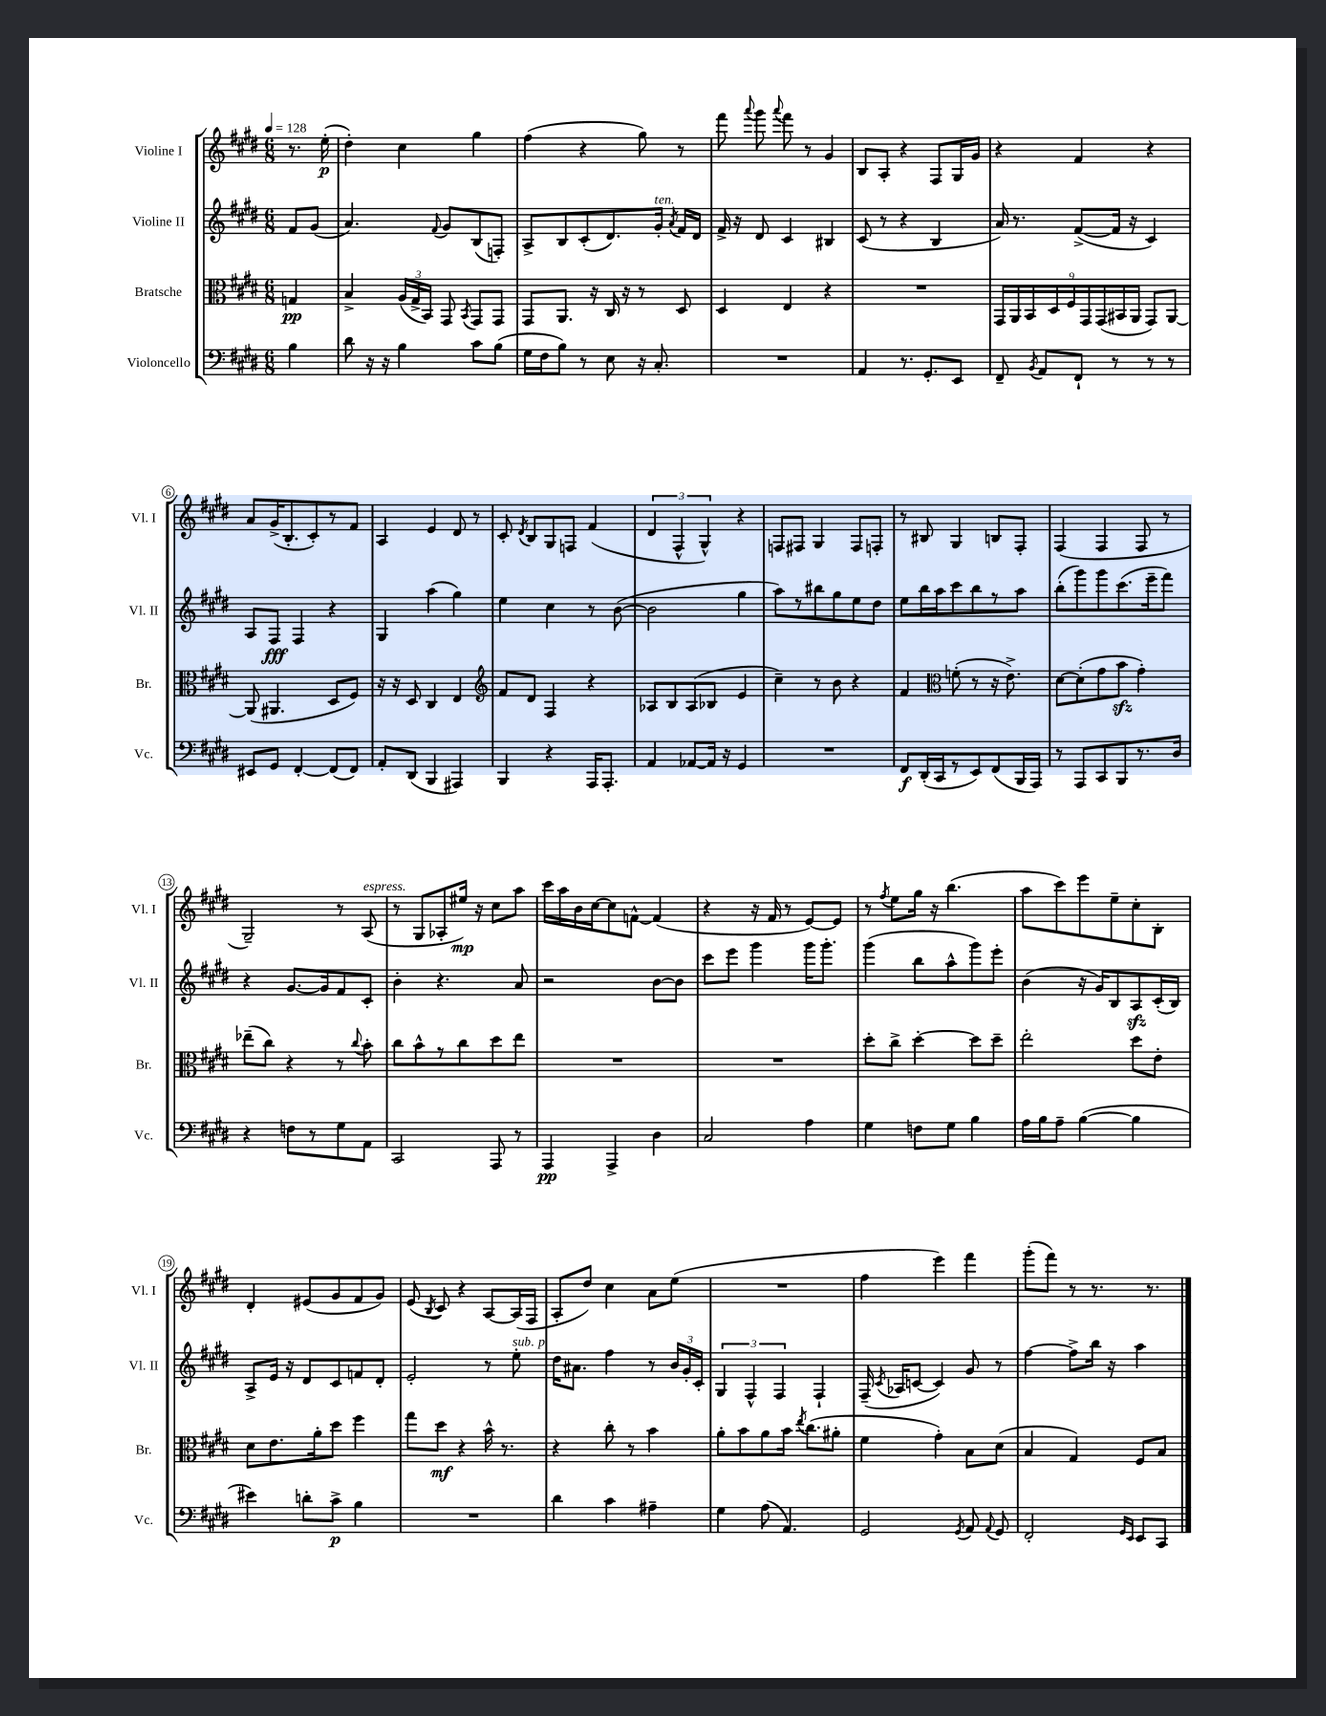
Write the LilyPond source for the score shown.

<<
\new StaffGroup <<
\new Staff = "s0" \with { instrumentName = "Violine I" shortInstrumentName = "Vl. I" } {
    \clef treble \key e \major \numericTimeSignature \time 6/8 \partial 4 \tempo 4 = 128
    \autoBeamOff r8. e''16-.\p( |
    dis''4-.) cis''4 gis''4 |
    fis''4( r4 gis''8) r8 |
    fis'''8 \appoggiatura { a'''8 } gis'''8 \appoggiatura { a'''8 } fis'''8 r8 gis'4 |
    b8[ a8]-. r4 fis8[ gis16 gis'16] |
    r4 fis'4 r4 |
    a'8[ gis'16->( b8.-. cis'8-.) r8 fis'8] |
    a4 e'4 dis'8 r8 |
    cis'8-. \acciaccatura { dis'8 } b8[ gis8 f8] fis'4( |
    \tuplet 3/2 { dis'4 fis4-^ gis4-^) } r4 |
    f8[ fis8] gis4 fis8[ f8]-. |
    r8 bis8 gis4 b8[ fis8]-. |
    fis4( fis4 fis8 r8 |
    gis2--) r8 a8^\markup { \italic "espress." }( |
    r8 gis8[ aes8-. eis''16]\mp) r16 cis''8[ a''8] |
    cis'''16[ a''16 b'16 cis''16~ cis''8 f'8]~-^ f'4( |
    r4 r16 fis'16 r8 e'8[~) e'8] |
    r8 \acciaccatura { fis''8 } e''8[ gis''16] r16 b''4.( |
    a''8[ cis'''8) e'''8 e''8-- cis''8-. b8]-. |
    dis'4-. eis'8[( gis'8 fis'8 gis'8]) |
    e'8( \acciaccatura { b8 } cis'8) r4 a8[~ a16( fis16] |
    a8[-. dis''8]) cis''4 a'8[ e''8]( |
    R2. |
    fis''4 e'''4) fis'''4 |
    gis'''8[-.( fis'''8]) r8 r8. r8. \bar "|." |
}
\new Staff = "s1" \with { instrumentName = "Violine II" shortInstrumentName = "Vl. II" } {
    \clef treble \key e \major \numericTimeSignature \time 6/8 \partial 4
    \autoBeamOff fis'8[ gis'8]( |
    a'4.) \appoggiatura { fis'8 } gis'8[ b8( f8]-.) |
    a8[-> b8 cis'8-.( dis'8.) gis'16]-.^\markup { \italic "ten." } \acciaccatura { a'8 } fis'16[ dis'16] |
    fis'16-> r16 dis'8 cis'4 bis4 |
    cis'8( r8 r4 b4 |
    a'16) r8. fis'8[~->( fis'16] r16 cis'4) |
    a8[ fis8]\fff fis4 r4 |
    gis4 a''4( gis''4) |
    e''4 cis''4 r8 b'8~( |
    b'2 gis''4 |
    a''8[) r8 bis''8 gis''8 e''8 dis''8] |
    e''8[ b''16 a''16 cis'''8 b''8 r8 a''8] |
    b''8[-.( gis'''8) gis'''8 cis'''8.( e'''16-- fis'''8]) |
    r4 gis'8.[~ gis'16 fis'8 cis'8]-. |
    b'4-. r4. a'8 |
    r2 b'8[~ b'8] |
    cis'''8[ e'''8] gis'''4 gis'''16[ gis'''8.]-. |
    gis'''4( b''8[ a''8-^ gis'''8) e'''8]-. |
    b'4( r16 gis'16[) b8 a8\sfz cis'16-.( b16]) |
    a8[-> e'16] r16 dis'8[ cis'8 f'8 dis'8]-. |
    e'2-. r8 e''8-.^\markup { \italic "sub. p" } |
    dis''16[ ais'8.] fis''4 r8 \tuplet 3/2 { b'16[ gis'16-. cis'16]-. } |
    \tuplet 3/2 { gis4 fis4-^ fis4 } fis4-! |
    fis16--( \acciaccatura { cis'8 } aes16[ c'8]~ c'4) gis'8 r8 |
    fis''4~ fis''8[-> b''16] r16 a''4 \bar "|." |
}
\new Staff = "s2" \with { instrumentName = "Bratsche" shortInstrumentName = "Br." } {
    \clef alto \key e \major \numericTimeSignature \time 6/8 \partial 4
    \autoBeamOff g4\pp |
    b4-> \tuplet 3/2 { a16[( gis16-> b,16]) } gis,8 \acciaccatura { b,8 } gis,8[ gis,8] |
    gis,8[ a,8.] r16 cis16 r16 r8 dis8 |
    dis4 e4 r4 |
    R2. |
    \tuplet 9/8 { gis,16[ a,16 b,16 dis16 fis16 gis,16 gis,16( bis,16 a,16] } gis,8[) a,8]~ |
    a,8( ais,4. dis8[ fis8]) |
    r16 r16 dis8 cis4 e4 |
    \clef treble fis'8[ dis'8] fis4 r4 |
    aes8[ b8 aes8( bes8] e'4 |
    cis''4--) r8 b'8 r4 |
    fis'4 \clef alto f'8-.( r8 r16 e'8.->) |
    dis'8[~ dis'8-.( gis'8 b'8]\sfz gis'4-.) |
    ees''8[--( cis''8]) r4 r8 \appoggiatura { cis''8 } b'8-. |
    cis''8[ b'8-^ r8 cis''8 dis''8 e''8] |
    R2. |
    R2. |
    dis''8[-. cis''8]-> dis''4~-. dis''8[ dis''8]-- |
    e''2-. dis''8[ e'8]-. |
    dis'8[ e'8. a'16-. dis''8] fis''4 |
    gis''8[ dis''8]\mf r4 b'16-^ r8. |
    r4 cis''8-. r8 b'4 |
    a'8[-. b'8 a'8 b'16] \acciaccatura { e''8 } cis''8.[( ais'8]-. |
    fis'4 gis'4-.) b8[ dis'8]( |
    b4 gis4) fis8[ b8] \bar "|." |
}
\new Staff = "s3" \with { instrumentName = "Violoncello" shortInstrumentName = "Vc." } {
    \clef bass \key e \major \numericTimeSignature \time 6/8 \partial 4
    \autoBeamOff b4 |
    dis'8 r16 r16 b4 cis'8[ b8]( |
    gis16[ fis16 b8]) r8 e8 r16 cis8.-. |
    R2. |
    a,4 r8. gis,8.[-. e,8] |
    fis,8-- \acciaccatura { b,8 } a,8[ fis,8]-! r8 r8 r8 |
    eis,8[ gis,8] fis,4~-. fis,8[( fis,8]) |
    a,8[-. dis,8]( b,,4 ais,,4) |
    b,,4 r4 a,,16[ a,,8.]-. |
    a,4 aes,8[~ aes,16] r16 gis,4 |
    R2. |
    fis,8[\f dis,16-.( cis,16 r8 e,8) fis,8( b,,16 a,,16]) |
    r8 a,,8[ cis,8 b,,8 r8. dis16] |
    r4 f8[ r8 gis8 a,8] |
    cis,2 a,,8 r8 |
    a,,4\pp a,,4-> dis4 |
    cis2 a4 |
    gis4 f8[ gis8] b4 |
    a16[ b16 a8]-- b4~( b4 |
    eis'4) d'8[-. cis'8]->\p b4 |
    R2. |
    dis'4 cis'4 ais4-- |
    gis4 a8( a,4.) |
    gis,2 \acciaccatura { gis,8 } a,8 \appoggiatura { a,8 } gis,8 |
    fis,2-. \grace { gis,16[ e,16] } e,8[ cis,8] \bar "|." |
}
>>
>>
\layout { \context { \Score \override BarNumber.stencil = #(make-stencil-circler 0.1 0.3 ly:text-interface::print) } }
